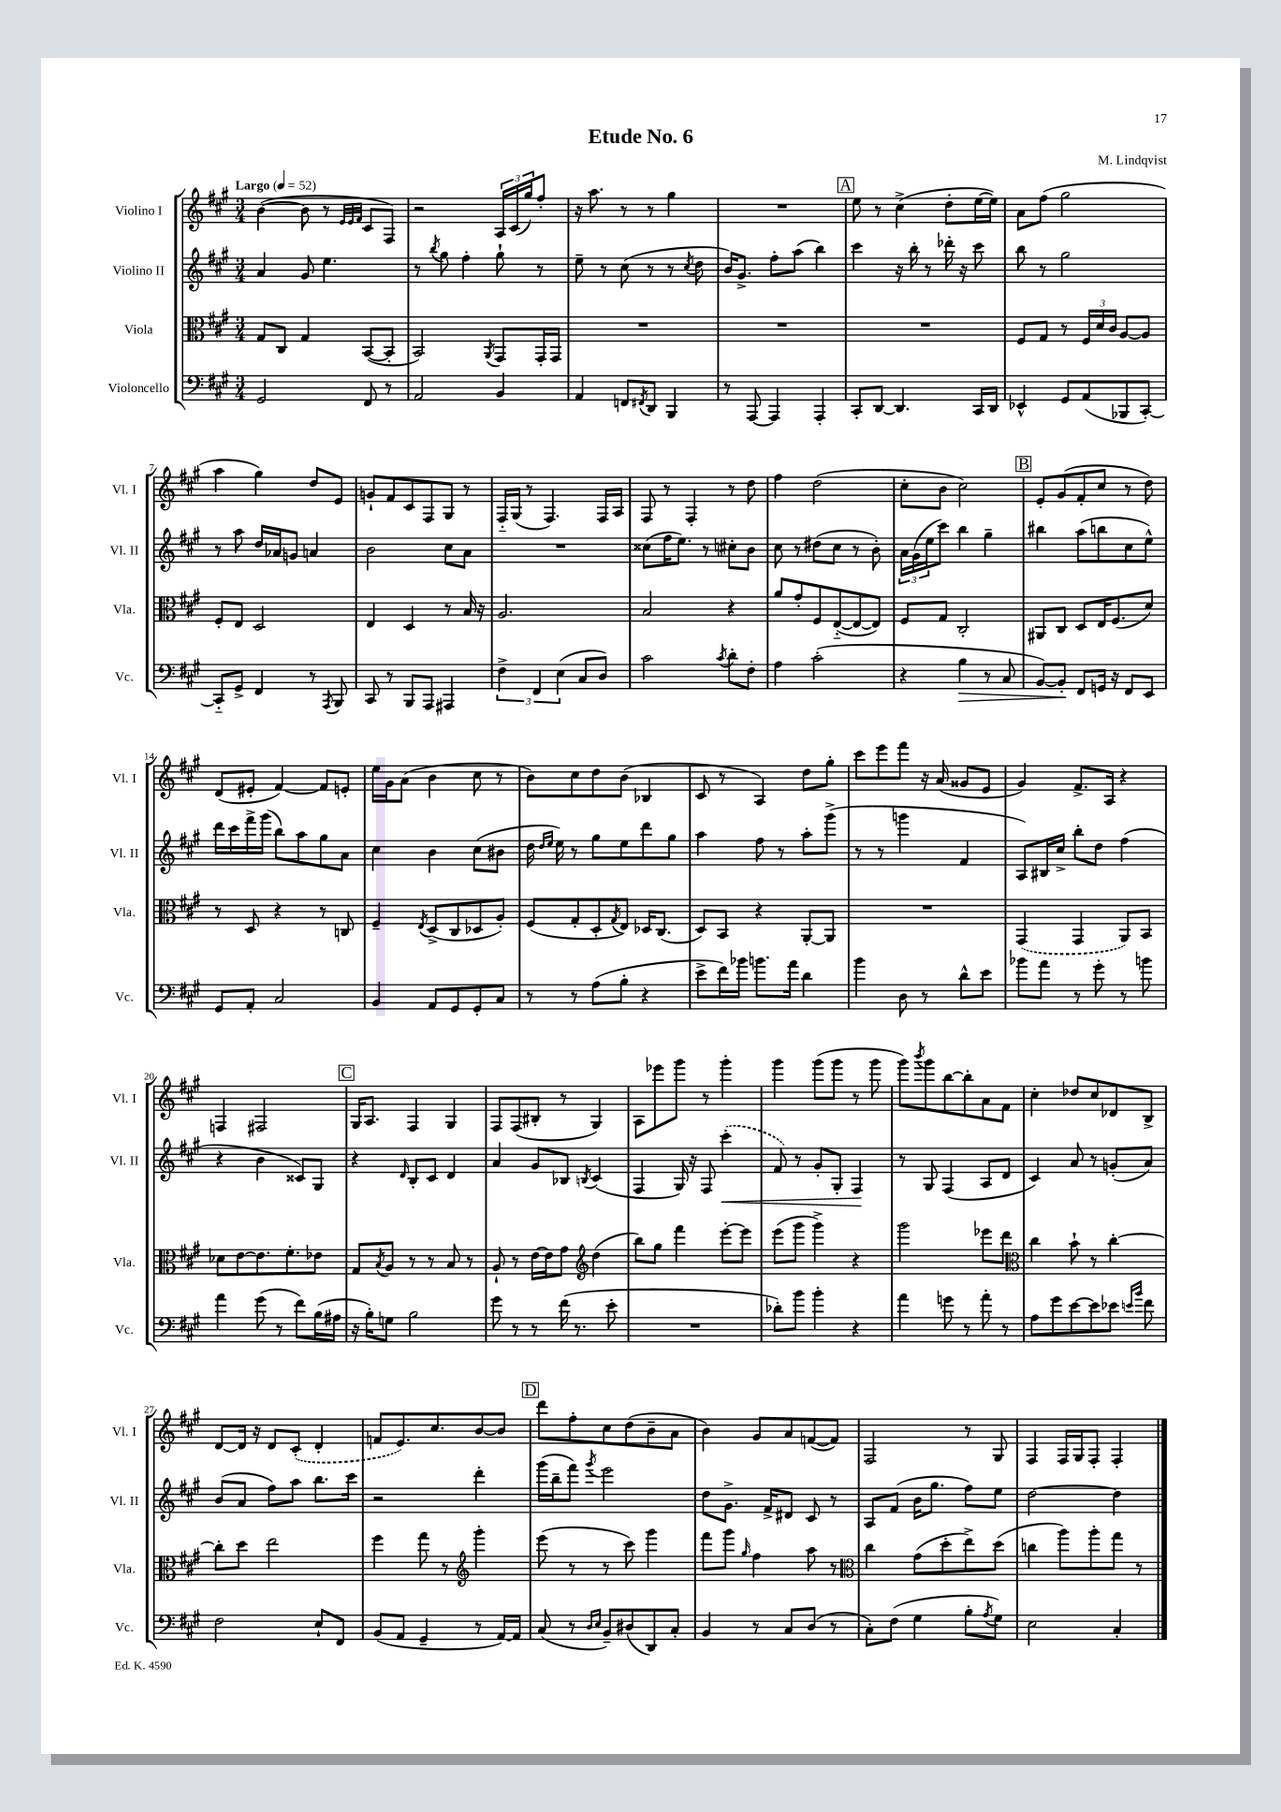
\header { title = "Etude No. 6" composer = "M. Lindqvist" }
<<
\new StaffGroup <<
\new Staff = "s0" \with { instrumentName = "Violino I" shortInstrumentName = "Vl. I" } {
    \clef treble \key a \major \numericTimeSignature \time 3/4 \tempo "Largo" 4 = 52
    b'4~( b'8 r8 \grace { e'32 e'32 fis'32 } cis'8 fis8) |
    r2 \tuplet 3/2 { a16 cis'16( gis''16) } fis''8-. |
    r16 a''8. r8 r8 gis''4 |
    R2. |
    \mark \markup { \box "A" } e''8 r8 cis''4->( d''8-. e''16~ e''16) |
    a'8 fis''8( gis''2 |
    a''4 gis''4) d''8 e'8 |
    g'8-! fis'8 cis'8 fis8 gis8 r8 |
    fis16-_ gis16( r8 fis4.) fis16 a16 |
    fis8 r8 fis4-. r8 d''8 |
    fis''4 d''2( |
    cis''8-. b'8 cis''2) |
    \mark \markup { \box "B" } e'8-. gis'8( fis'8-. cis''8 r8 d''8) |
    d'8( eis'8-. fis'4~) fis'8 e'8-. |
    e''16 gis'16 a'8( b'4 cis''8 r8 |
    b'8) cis''8 d''8 b'8( bes4 |
    cis'8 r8 a4) d''8 gis''8-. |
    cis'''8 e'''8 fis'''8 r16 a'16( gisis'8 e'8 |
    gis'4) fis'8.-> a16 r4 |
    f4 fis2 |
    \mark \markup { \box "C" } gis16 a8. fis4 gis4 |
    fis8 fis8( bis8-. r8 gis4) |
    a8 ees'''8 gis'''8 r8 gis'''4-. |
    gis'''4 gis'''8( gis'''8 r8 gis'''8 |
    gis'''8) \acciaccatura { b'''8 } gis'''8 b''8~ b''8-. a'8 fis'8 |
    cis''4-. des''8 cis''8 des'8 b8-> |
    d'8~ d'16 r16 d'8 \once \slurDashed cis'8-.( d'4-. |
    f'8 e'8.) cis''8. b'8~ b'8 |
    \mark \markup { \box "D" } d'''8 fis''8-. cis''8 d''8( b'8-- a'8 |
    b'4) gis'8 a'8 f'8~( f'8) |
    fis2 r8 gis8 |
    fis4 fis16 gis16 fis8-. fis4-. \bar "|." |
}
\new Staff = "s1" \with { instrumentName = "Violino II" shortInstrumentName = "Vl. II" } {
    \clef treble \key a \major \numericTimeSignature \time 3/4
    a'4 gis'8 e''4. |
    r8 \acciaccatura { b''8 } gis''8 fis''4-. gis''8-! r8 |
    e''8-- r8 cis''8( r8 r8 \acciaccatura { cis''8 } d''8 |
    b'16) gis'8.-> fis''8-. a''8( b''4) |
    \mark \markup { \box "A" } cis'''4 r16 b''16-. r8 des'''16-. r16 cis'''8 |
    b''8 r8 gis''2 |
    r8 a''8 d''16 aes'16 g'8 a'4 |
    b'2 cis''8 a'8 |
    R2. |
    cisis''8( fis''16 e''8.) r8 cis''8-. b'8 |
    cis''8 r8 dis''8( cis''8 r8 b'8-.) |
    \tuplet 3/2 { a'16 gis'16( e''16 } cis'''8) b''4 gis''4-- |
    \mark \markup { \box "B" } bis''4 a''8( b''8 cis''8 e''8-^) |
    d'''16 cis'''16 fis'''16-> gis'''16( b''8) a''8 gis''8 a'8 |
    cis''4 b'4 cis''8( bis'8 |
    d''16 \grace { d''16 e''16 } e''16) r8 gis''8 e''8 d'''8 gis''8 |
    a''4 fis''8 r8 a''8-. gis'''8->( |
    r8 r8 g'''4 fis'4 |
    a8) bis16 cis''16-> b''8-. d''8 fis''4( |
    r4 b'4 cisis'8) gis8 |
    \mark \markup { \box "C" } r4 \grace { d'16 } b8-. cis'8 d'4 |
    a'4 gis'8 bes8 \acciaccatura { b8 } cis'4( |
    fis4 gis16) r16 fis8 \once \slurDashed cis'''4-.\<( |
    fis'8) r8 gis'8-. gis8-. fis4\! |
    r8 gis8 fis4( a8 d'8 |
    cis'4) a'8 r8 g'8-.( a'8) |
    b'8( a'8 fis''8) a''8 b''8. cis'''16 |
    r2 d'''4-. |
    \mark \markup { \box "D" } gis'''16( b''16-- fis'''8) \acciaccatura { gis'''8 } e'''2 |
    d''8 gis'8.-> fis'16-> dis'8 cis'8 r8 |
    a8 fis'8( b'16 gis''8. fis''8) e''8 |
    d''2~ d''4 \bar "|." |
}
\new Staff = "s2" \with { instrumentName = "Viola" shortInstrumentName = "Vla." } {
    \clef alto \key a \major \numericTimeSignature \time 3/4
    gis8 cis8 gis4 b,8~( b,8-. |
    b,2) \acciaccatura { a,8 } gis,8 gis,16-. gis,16 |
    R2. |
    R2. |
    \mark \markup { \box "A" } R2. |
    fis8 gis8 r8 \tuplet 3/2 { fis16 d'16 cis'16 } a8~ a8 |
    fis8-. e8 d2 |
    e4 d4 r8 b16 r16 |
    a2. |
    b2 r4 |
    a'8 gis'8-. fis8 e8~-_( e8~ e8) |
    fis8 gis8 cis2-. |
    \mark \markup { \box "B" } ais,8 cis8 d8 e16 fis8.( d'8) |
    r8 d8 r4 r8 c8 |
    fis4-- \acciaccatura { e8 } d8->( cis8 des8 a8-.) |
    fis8( gis8-. d8-. \acciaccatura { gis8 } e8) des16 cis8.( |
    d8) b,8 r4 a,8~-. a,8 |
    R2. |
    \once \slurDashed gis,4( gis,4 a,8) b,8 |
    des'8 e'8~ e'8. fis'8.-. ees'8 |
    \mark \markup { \box "C" } gis8 \acciaccatura { b8 } a8 r8 r8 b8 r8 |
    a8-! r8 e'16~ e'16 gis'8 \clef treble d''4( |
    b''8) gis''8 fis'''4 e'''8~-. e'''8 |
    e'''8( gis'''8 gis'''4->) r4 |
    gis'''2 ees'''8 d'''8 |
    \clef alto cis''4 b'8-! r8 cis''4~-. |
    cis''8-. d''8 e''2 |
    fis''4 gis''8 r8 \clef treble gis'''4-. |
    \mark \markup { \box "D" } e'''8( r8 r8 cis'''8) gis'''4 |
    fis'''8 gis'''8 \grace { gis''16 } fis''4 a''8 r8 |
    \clef alto cis''4 gis'8( d''8-. e''8->) d''8( |
    c''4 a''8) a''8-. gis''8 r8 \bar "|." |
}
\new Staff = "s3" \with { instrumentName = "Violoncello" shortInstrumentName = "Vc." } {
    \clef bass \key a \major \numericTimeSignature \time 3/4
    gis,2 fis,8 r8 |
    a,2 b,4 |
    a,4 f,8 \acciaccatura { fis,8 } d,8 b,,4 |
    r8 a,,8~ a,,4 a,,4-. |
    \mark \markup { \box "A" } cis,8-. d,8~ d,4. cis,16 d,16 |
    ees,4-^ gis,8 a,8( bes,,8 cis,8~-.) |
    cis,8-_ gis,8-> fis,4 r8 \acciaccatura { a,,8 } b,,8 |
    cis,8 r8 b,,8 a,,8 ais,,4 |
    \tuplet 3/2 { fis4-> fis,4 e4( } cis8 d8) |
    cis'2 \acciaccatura { cis'8 } d'8-. fis8-. |
    a4 cis'2-.( |
    r4 b4\> r8 cis8 |
    \mark \markup { \box "B" } b,8~) b,8-.\! fis,8 g,16 r16 fis,8 e,8 |
    gis,8 a,8-. cis2 |
    b,4 a,8 gis,8 gis,8-. cis8 |
    r8 r8 a8( b8-. r4 |
    e'8-> fis'16) bes'16 b'8. a'16 d'4 |
    b'4 d8 r8 d'8-^ e'8 |
    bes'8 a'8 r8 gis'8-. r8 b'8 |
    a'4 gis'8( r8 fis'8) b16( ais16 |
    \mark \markup { \box "C" } r16 b16-.) g8 b2 |
    gis'8 r8 r8 fis'16( r8. e'8-. |
    R2. |
    des'8-.) b'8 b'4-. r4 |
    a'4 g'8 r8 a'8-. r8 |
    a8 gis'8 e'8~ e'8 ees'8 \grace { e'16 b'16 } fis'8 |
    fis2 e8-! fis,8 |
    b,8( a,8 gis,4-- r8 a,16~) a,16 |
    \mark \markup { \box "D" } cis8( r8 \grace { d16 e16 } b,8--) dis8( d,8) cis8-. |
    b,4 r8 cis8 d8( r8 |
    cis8-.) fis8( gis4 b8-. \acciaccatura { a8 } gis8) |
    e2 cis4-. \bar "|." |
}
>>
>>
